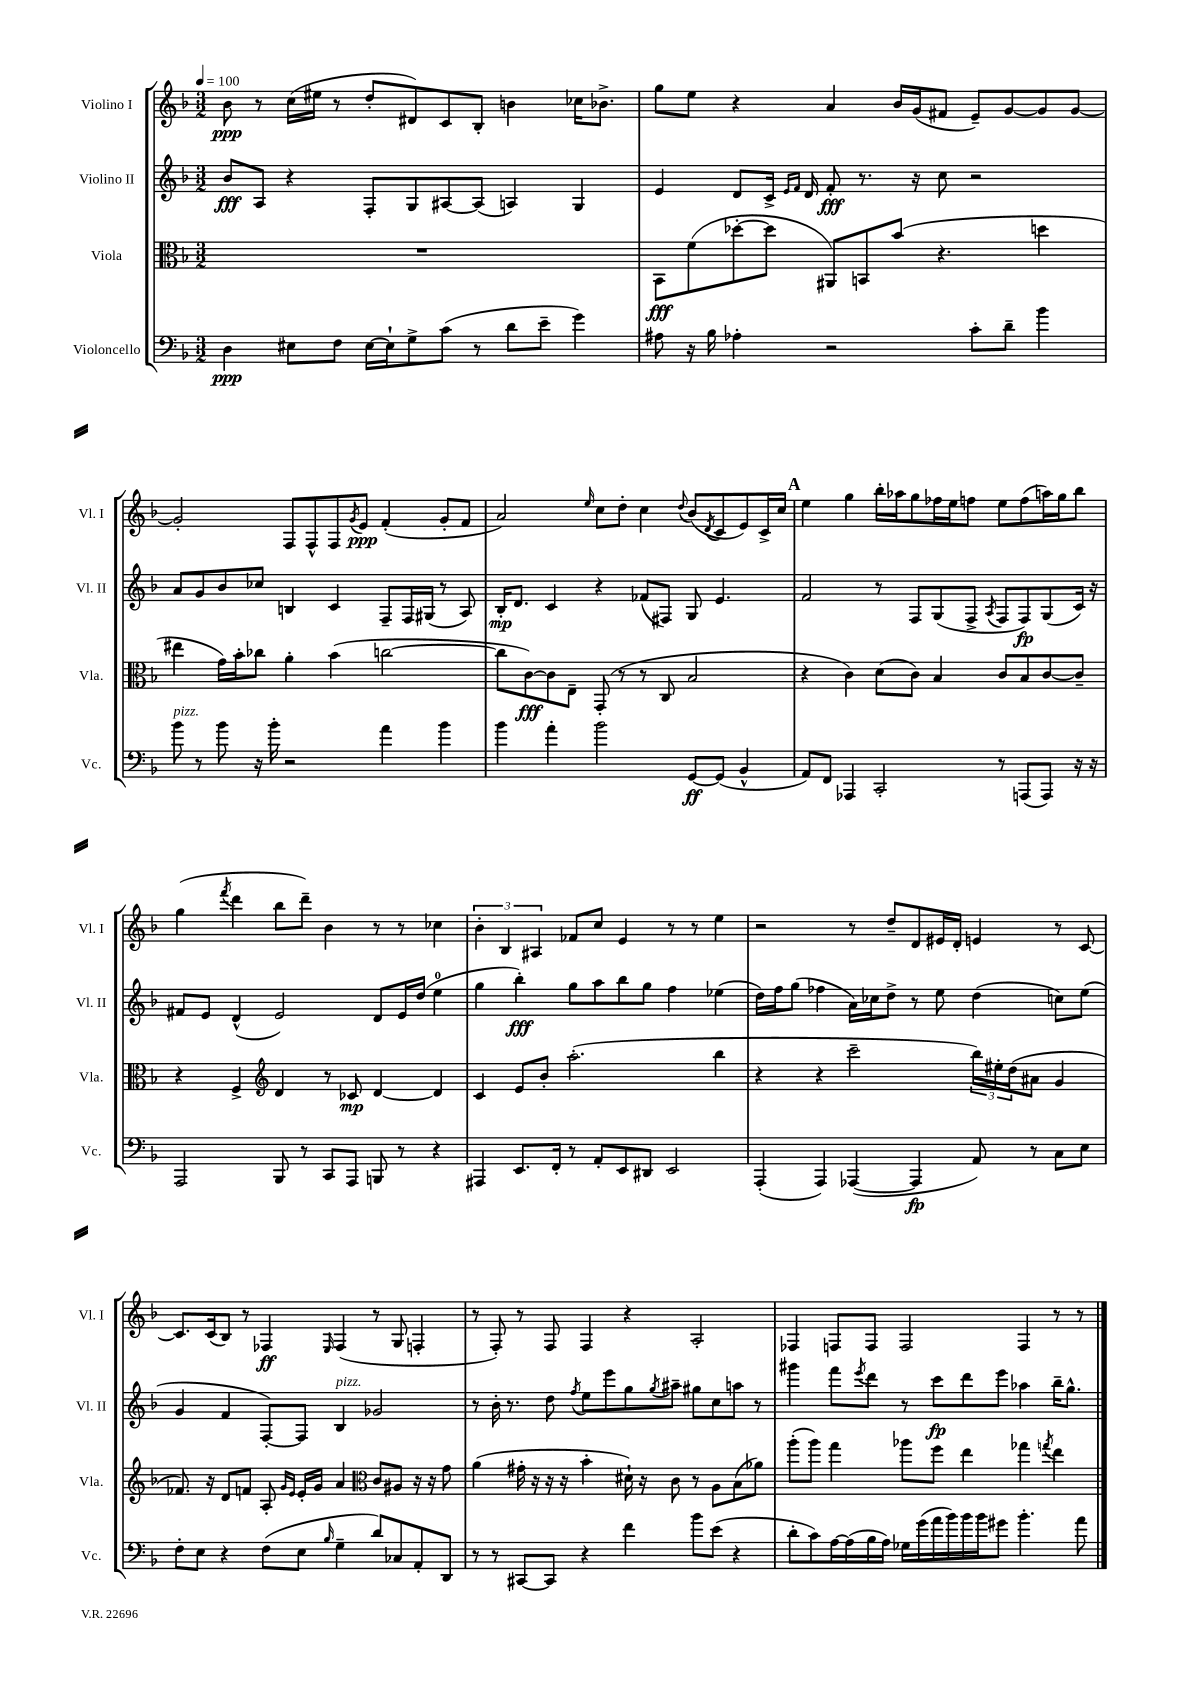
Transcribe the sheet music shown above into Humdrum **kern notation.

**kern	**kern	**kern	**kern
*staff4	*staff3	*staff2	*staff1
*clefF4	*clefC3	*clefG2	*clefG2
*k[b-]	*k[b-]	*k[b-]	*k[b-]
*M3/2	*M3/2	*M3/2	*M3/2
*MM100	*MM100	*MM100	*MM100
4D\	1.r	8b-/L	8b-\
.	.	8A/J	8r
8E#\L	.	4r	(16cc\LL
.	.	.	16ee#\JJ
8F\J	.	.	8r
[16E#\LL	.	8F'/L	8dd'/L
16E#`\]J	.	.	.
8G^\	.	8G/	8d#/)
(8c\J	.	[8A#/	8c/
8r	.	(8A#/]J	8B-'/J
8d\L	.	4A/)	4b\
8e~\J	.	.	.
4g\)	.	4G/	16cc-\LK
.	.	.	8.b-^\J
=	=	=	=
8A#\	8BB-\L	4e/	8gg\L
16r	(8f\	.	8ee\J
16B-\	.	.	.
4A-'\	[8dd-'\	8d/L	4r
.	8dd-\]J	16c^/Jk	.
.	.	16qqe/LL	.
.	.	16qqf/JJ	.
.	.	16d/	.
2r	8AA#/L)	8f'/	4a/
.	8BB/	8.r	.
.	(8b-/J	.	16b-/LL
.	.	16r	(16g/J
.	4.r	8cc\	8f#/J
8c'\L	.	2r	8e~/L)
8d~\J	.	.	[8g/
4b-\	4dd\	.	8g/]
.	.	.	[8g/J
=	=	=	=
8b-\	4ee#\	8a/L	2g'/]
8r	.	8g/	.
8b-\	16g\LL)	8b-/	.
.	16b-'\J	.	.
16r	8cc-\J	8cc-/J	.
16b-'\	.	.	.
2r	4a'\	4B/	8F/L
.	.	.	8F^^/
.	(4b-\	4c/	8F/
.	.	.	8qg/
.	.	.	8e/J
4a\	[2cc\	8F~/L	(4f'/
.	.	16F/L	.
.	.	(16G#/JJ	.
4b-\	.	8r	8g'/L
.	.	8A/)	8f/J
=	=	=	=
4b-\	8cc\]L	16B-'/LK	2a/)
.	.	8.d/J	.
.	[8c\)	.	.
4a'\	8c\]	4c/	.
.	8E~\J	.	.
.	.	.	16qqee/
2b-\	(8GG'/	4r	8cc\L
.	8r	.	8dd'\J
.	8r	(8f-/L	4cc\
.	8C/	8F#/J)	.
.	.	.	8qqdd/
[8GG/L	2B-/	8G/	(8b-/L
.	.	.	8qd/
(8GG/]J	.	4.e/	8c/
4BB-^^/	.	.	8e/)
.	.	.	16c^/L
.	.	.	16cc/JJ
=	=	=	=
8AA/L)	4r	2f/	4ee\
8FF/J	.	.	.
4AAA-/	4c\)	.	4gg\
2CC'/	(8d\L	8r	16bb-'\LL
.	.	.	16aa-\J
.	8c\J)	8F/L	8gg\
.	4B-/	(8G/	16ff-\L
.	.	.	16ee\J
.	.	8F^/J	8ff\J
.	.	8qA/	.
8r	8c/L	8F/L	8ee\L
(8AAA/L	8B-/	8F/)	(8ff\
8AAA/J)	[8c/	(8G/	16aa\L)
.	.	.	16gg\J
16r	8c~/]J	16c/Jk)	8bb-\J
16r	.	16r	.
=	=	=	=
2AAA/	4r	8f#/L	(4gg\
.	.	8e/J	.
.	.	.	8qfff/
.	4F^/	(4d^^/	4ddd\
*	*clefG2	*	*
8BBB-/	4d/	2e/)	8bb-\L
8r	.	.	8ddd~\J)
8CC/L	8r	.	4b-\
8AAA/J	8c-/	.	.
8BBB/	[4d/	8d/L	8r
8r	.	16e/L	8r
.	.	(16dd/JJ	.
4r	4d/]	4ee\	4cc-\
=	=	=	=
4AAA#/	4c/	4gg\	6b-'\
.	.	.	6B-/
8.EE/L	8e/L	4bb-'\)	.
.	.	.	6A#/
.	8b-'/J	.	.
16FF'/Jk	.	.	.
8r	(2.aa'\	8gg\L	8f-/L
8AA'/L	.	8aa\	8cc/J
8EE/	.	8bb-\	4e/
8DD#/J	.	8gg\J	.
2EE/	.	4ff\	8r
.	.	.	8r
.	4bb-\	(4ee-\	4ee\
=	=	=	=
(4AAA'/	4r	16dd\LL)	2r
.	.	16ff\J	.
.	.	(8gg\J	.
4AAA/)	4r	4ff-\	.
([4AAA-/	2ccc~\	16a\LL)	8r
.	.	16cc-\J	.
.	.	8dd^\J	8dd~/L
4AAA-/]	.	8r	8d/
.	.	8ee\	16e#/L
.	.	.	16d'/JJ
8AA/)	24bb-\LL)	(4dd\	4e/
.	24ee#'\	.	.
.	(24dd\J	.	.
8r	8a#\J	.	.
8C\L	4g/	8cc\L)	8r
8E\J	.	(8ee\J	[8c/
=	=	=	=
8F'\L	8.f-/)	4g/	8.c/]L
8E\J	.	.	.
.	16r	.	(16c/k
4r	8d/L	4f/	8B-/J)
.	8f/J	.	8r
(8F\L	8A'/	[8F'/L)	4F-/
.	16qqg/LL	.	.
.	16qqe/JJ	.	.
8E\J	16e'/LL	8F/]J	.
.	16g/JJ	.	.
16qqB-/	.	.	16qqE/
4G~\	4a/	4B-/	(4F-/
*	*clefC3	*	*
8d/L)	8c/L	2g-/	8r
8C-/	8A#/J	.	8G/
8AA'/	16r	.	4F'/
.	16r	.	.
8DD/J	8g\	.	.
=	=	=	=
8r	(4a\	8r	8r
8r	.	16b-'\	8F'/)
.	.	8.r	.
[8CC#/L	16g#'\	.	8r
.	16r	.	.
8CC#/]J	16r	8dd\	8F/
.	16r	.	.
.	.	8qff/	.
4r	4b-'\	8ee\L	4F/
.	.	8eee\	.
4f\	16d#`\)	8gg\	4r
.	16r	.	.
.	.	8qgg/	.
.	8c\	8aa#~\J	.
8b-\L	8r	8gg#\L	2A'/
(8e\J	8A\L	8cc\	.
4r	(8B-\	8aa\J	.
.	8a-\J)	8r	.
=	=	=	=
8d'\L	(8aa'\L	4ggg#\	4F-/
8c\)	8aa\J)	.	.
[16A\L	4gg\	8fff\L	8F/L
(16A\]	.	.	.
.	.	8qeee/	.
16B-\	.	8ddd\J	8F/J
16A\JJ)	.	.	.
16G-\LL	8aa-\L	8r	2F/
(16g\	.	.	.
16a\	8ff\J	8ccc\L	.
16b-\)	.	.	.
16b-\	4ee\	8ddd\	.
16b-\J	.	.	.
8g#\J	.	8eee\J	.
4.b-'\	4gg-\	4aa-\	4F/
.	8qgg/	.	.
.	4ee\	16bb-~\LK	8r
.	.	8.gg^^\J	.
8a\	.	.	8r
==	==	==	==
*-	*-	*-	*-
